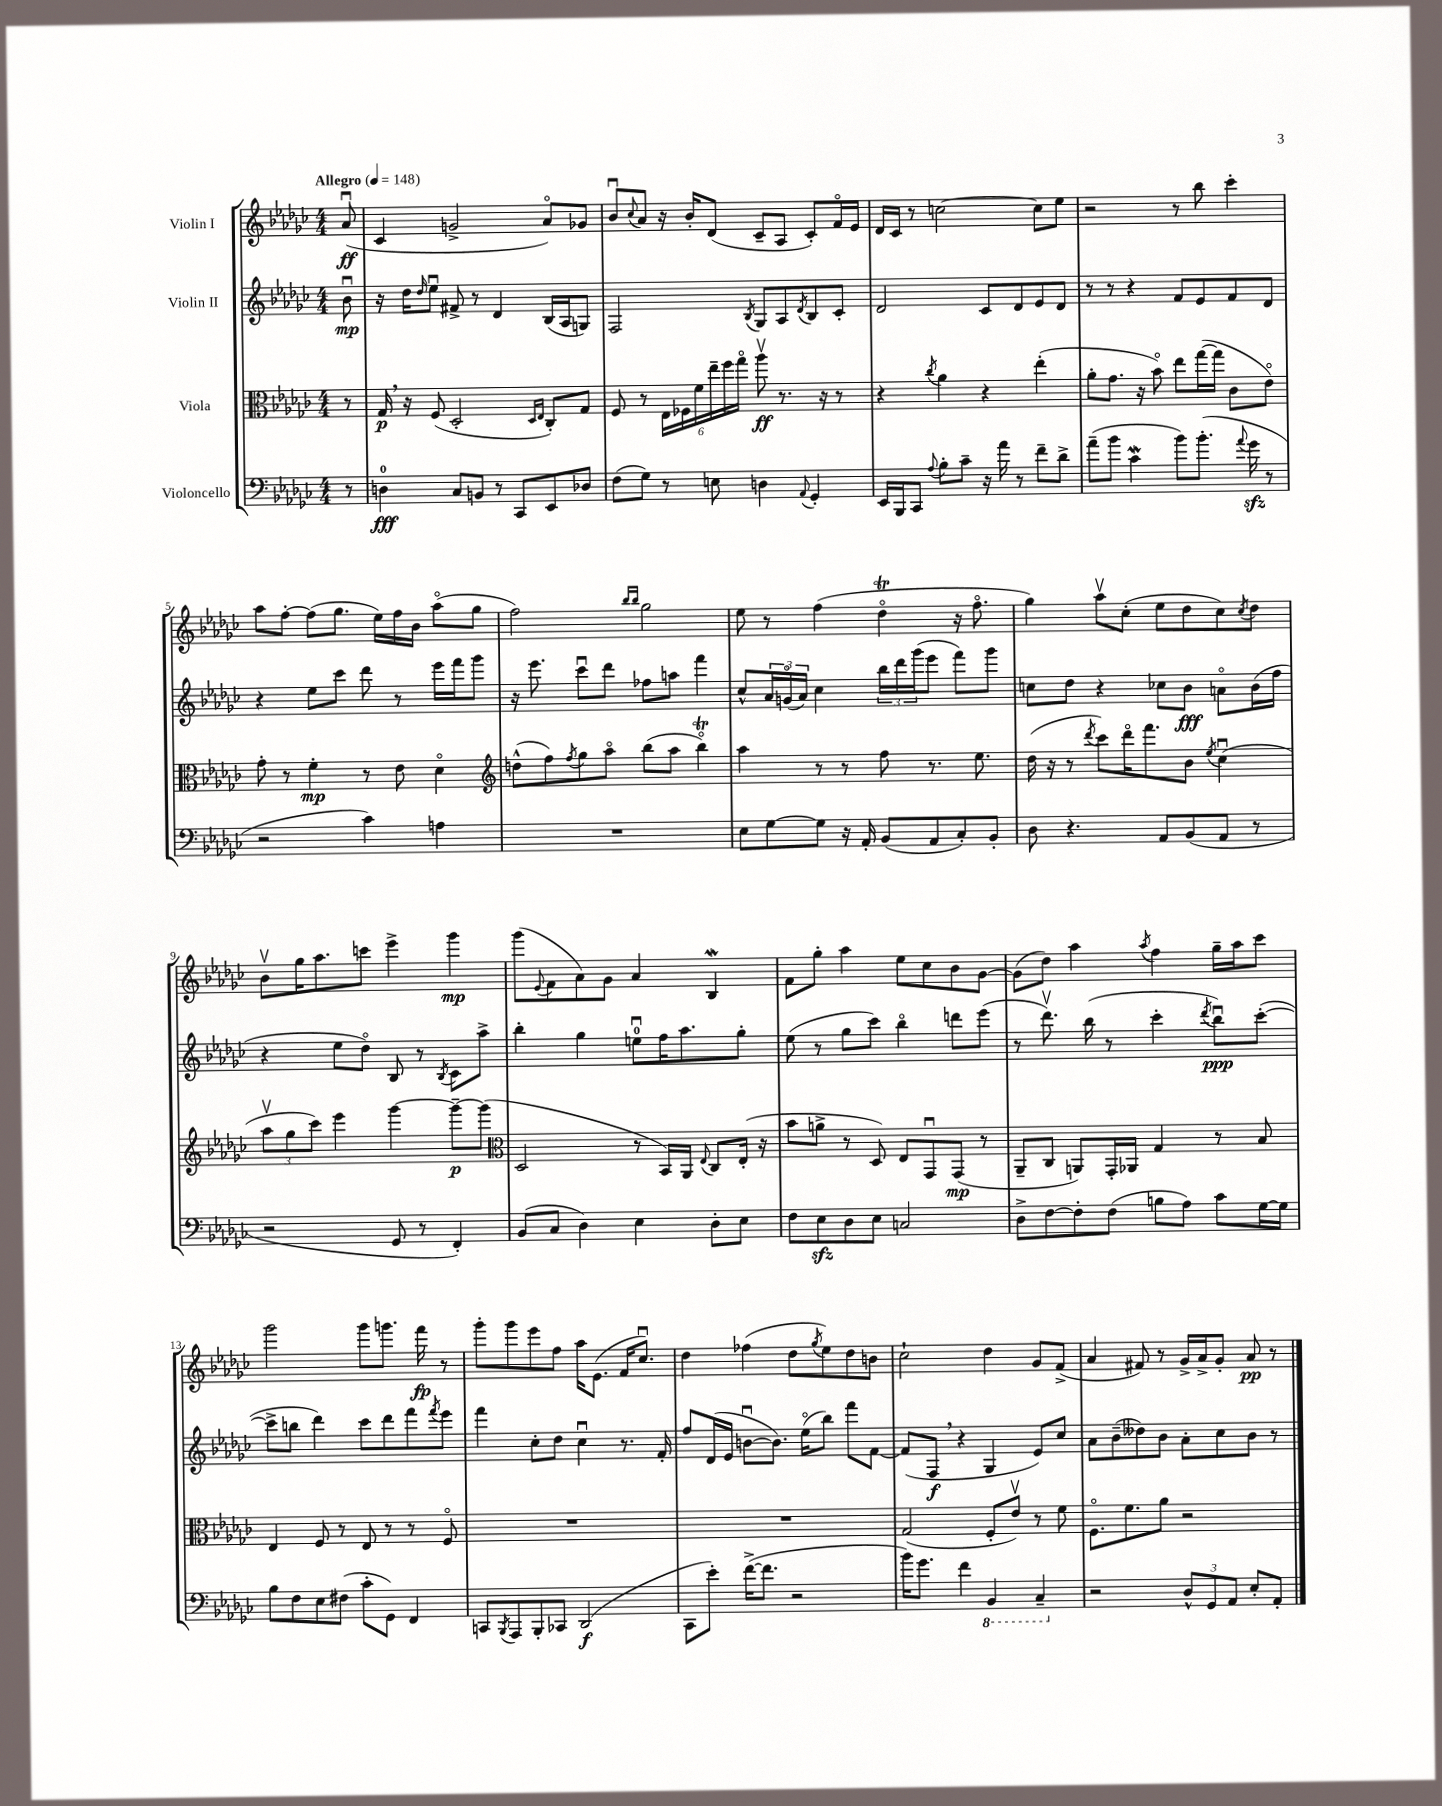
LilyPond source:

<<
\new StaffGroup <<
\new Staff = "s0" \with { instrumentName = "Violin I" } {
    \clef treble \key ges \major \numericTimeSignature \time 4/4 \partial 8 \tempo "Allegro" 4 = 148
    aes'8\downbow\ff( |
    ces'4 g'2-> aes'8\flageolet) ges'8 |
    bes'8\downbow \appoggiatura { ces''8 } aes'8 r16 bes'16-. des'8( ces'8-- aes8 ces'8-.) f'16\flageolet ees'16 |
    des'16 ces'16 r8 c''2~ c''8 ees''8 |
    r2 r8 bes''8 ces'''4-. |
    aes''8 f''8~-. f''8( ges''8. ees''16) f''16 bes'16 aes''8\flageolet( ges''8 |
    f''2) \grace { bes''16 bes''16 } ges''2 |
    ees''8 r8 f''4( des''4\flageolet\trill r16 f''8.\flageolet |
    ges''4) aes''8\upbow ces''8-.( ees''8 des''8 ces''8) \acciaccatura { ces''8 } des''8 |
    bes'8\upbow ges''16 aes''8. c'''8 ees'''4-> ges'''4\mp |
    ges'''8( \appoggiatura { ees'8 } f'8 aes'8) ges'8 aes'4 bes4\mordent |
    f'8 ges''8-. aes''4 ees''8 ces''8 bes'8 ges'8~ |
    ges'8( des''8) aes''4 \acciaccatura { aes''8 } f''4 ges''16-- aes''16 ces'''8 |
    ges'''2 ges'''8 g'''8. f'''16\fp r8 |
    ges'''8-. ges'''8 ees'''8 f''8 aes''16 ees'8.( f'16 ces''8.\downbow) |
    des''4 fes''4( des''8 \acciaccatura { ges''8 } ees''8) des''8 b'8 |
    ces''2-! des''4 ges'8 f'8->( |
    aes'4 fis'8) r8 ges'16-> aes'16-> ges'8-. aes'8\pp r8 \bar "|." |
}
\new Staff = "s1" \with { instrumentName = "Violin II" } {
    \clef treble \key ges \major \numericTimeSignature \time 4/4 \partial 8
    bes'8\downbow\mp |
    r16 des''16 \grace { des''16 } ees''8\downbow fis'8-> r8 des'4 bes16( aes16 g8) |
    f2 \acciaccatura { bes8 } ges8 aes8 \acciaccatura { des'8 } bes8 ces'8-. |
    des'2 ces'8 des'8 ees'8 des'8 |
    r8 r8 r4 f'8 ees'8 f'8 des'8 |
    r4 ees''8 ces'''8 des'''8 r8 ees'''16 f'''16 ges'''8 |
    r16 ees'''8. ces'''8\downbow des'''8 fes''8 a''8 f'''4 |
    ces''8-^ \tuplet 3/2 { aes'16 g'16\flageolet( aes'16) } ces''4 \tuplet 3/2 { bes''16 des'''16 ges'''16( } ees'''8 f'''8) ges'''8 |
    c''8 des''8 r4 ces''8 bes'8\fff a'8\flageolet bes'16( f''16 |
    r4 ees''8 des''8\flageolet) bes8 r8 \acciaccatura { bes8 } ces'8 aes''8-> |
    bes''4-. ges''4 e''8-0\downbow f''16 aes''8. ges''8-. |
    ees''8( r8 ges''8 ces'''8) bes''4\flageolet d'''8 ees'''8( |
    r8 des'''8.\upbow) bes''16( r8 ces'''4-. \acciaccatura { des'''8 } bes''8\downbow\ppp) ces'''8~-.( |
    ces'''8-> b''8 des'''4) ces'''8 des'''8 f'''8 \acciaccatura { f'''8 } ees'''8 |
    f'''4 ces''8-. des''8 ces''4\downbow r8. f'16-. |
    f''8 des'16( ees'16 b'8~\downbow b'8.) ees''16\flageolet( bes''8) f'''8 f'8~ |
    f'8( f8\f \breathe r4 ges4 ees'8) ces''8 |
    aes'8 bes'8--( deses''8) bes'8 aes'8-. ces''8 bes'8 r8 \bar "|." |
}
\new Staff = "s2" \with { instrumentName = "Viola" } {
    \clef alto \key ges \major \numericTimeSignature \time 4/4 \partial 8
    r8 |
    ges16\p \breathe r16 f8( des2-. \grace { des16 ees16 } ces8-.) ges8 |
    f8 r8 \tuplet 6/4 { ees16 fes16 f'16 ees''16-- f''16 ges''16\flageolet } aes''8\upbow\ff r8. r16 r8 |
    r4 \acciaccatura { ces''8 } aes'4 r4 ees''4-.( |
    aes'8-. ges'8. r16 bes'8\flageolet) ees''8 ges''16~( ges''16 ces'8 ees'8\flageolet) |
    ges'8-. r8 f'4-.\mp r8 ees'8 des'4\flageolet |
    \clef treble d''8-^( f''8) \acciaccatura { f''8 } ges''8 aes''8\flageolet bes''8( aes''8 bes''4\flageolet\trill) |
    aes''4 r8 r8 f''8 r8. ees''8. |
    des''16( r16 r8 \acciaccatura { des'''8 } ces'''8) des'''16\flageolet f'''8. bes'8 \acciaccatura { ees''8 } ces''4\downbow( |
    \tuplet 3/2 { aes''8\upbow ges''8 ces'''8) } ees'''4 ges'''4~ ges'''8~--\p ges'''8( |
    \clef alto des2 r8 bes,16) aes,16 \appoggiatura { ees8 } ces8 ees16-.( r16 |
    bes'8 a'8-> r8 des8) ees8 ges,8\downbow ges,8\mp( r8 |
    aes,8-- ces8 a,8) ges,16-. aes,16 ges4 r8 bes8 |
    ees4 f8 r8 ees8 r8 r8 f8\flageolet |
    R1 |
    R1 |
    ges2( f8-. ees'8\upbow) r8 f'8 |
    f8.\flageolet f'8. aes'8 r2 \bar "|." |
}
\new Staff = "s3" \with { instrumentName = "Violoncello" } {
    \clef bass \key ges \major \numericTimeSignature \time 4/4 \partial 8
    r8 |
    d4-0\fff ces8 b,8 r8 ces,8 ees,8 des8 |
    f8( ges8) r8 e8 d4 \appoggiatura { aes,8 } ges,4-. |
    ees,16 bes,,16 ces,8 \appoggiatura { aes8 } bes8-. ces'8-- r16 aes'16 r8 f'8-- des'8-> |
    aes'8--( bes'8 ces'4\mordent bes'8) bes'8.-.( \appoggiatura { aes'8 } ges'16\sfz r8 |
    r2 ces'4) a4 |
    R1 |
    ees8 ges8~ ges8 r16 aes,16-. bes,8( aes,8 ces8-.) bes,8-. |
    des8 r4. aes,8 bes,8( aes,8 r8 |
    r2 ges,8 r8 f,4-.) |
    bes,8( ces8 des4) ees4 des8-. ees8 |
    f8 ees8\sfz des8 ees8 c2 |
    des8-> f8~ f8-. f8( b8 aes8) ces'8 ges16~ ges16 |
    bes8 f8 ees8 fis8( ces'8-. ges,8) f,4 |
    c,8 \acciaccatura { bes,,8 } aes,,8 bes,,8-. ces,8 des,2\f( |
    ces,8 ees'8-.) f'16~->( f'8. r2 |
    bes'16) ges'8. f'4 \ottava #-1 bes,,4 ces,4-- \ottava #0 |
    r2 \tuplet 3/2 { des8-^ ges,8 aes,8 } ees8-. aes,8-. \bar "|." |
}
>>
>>
